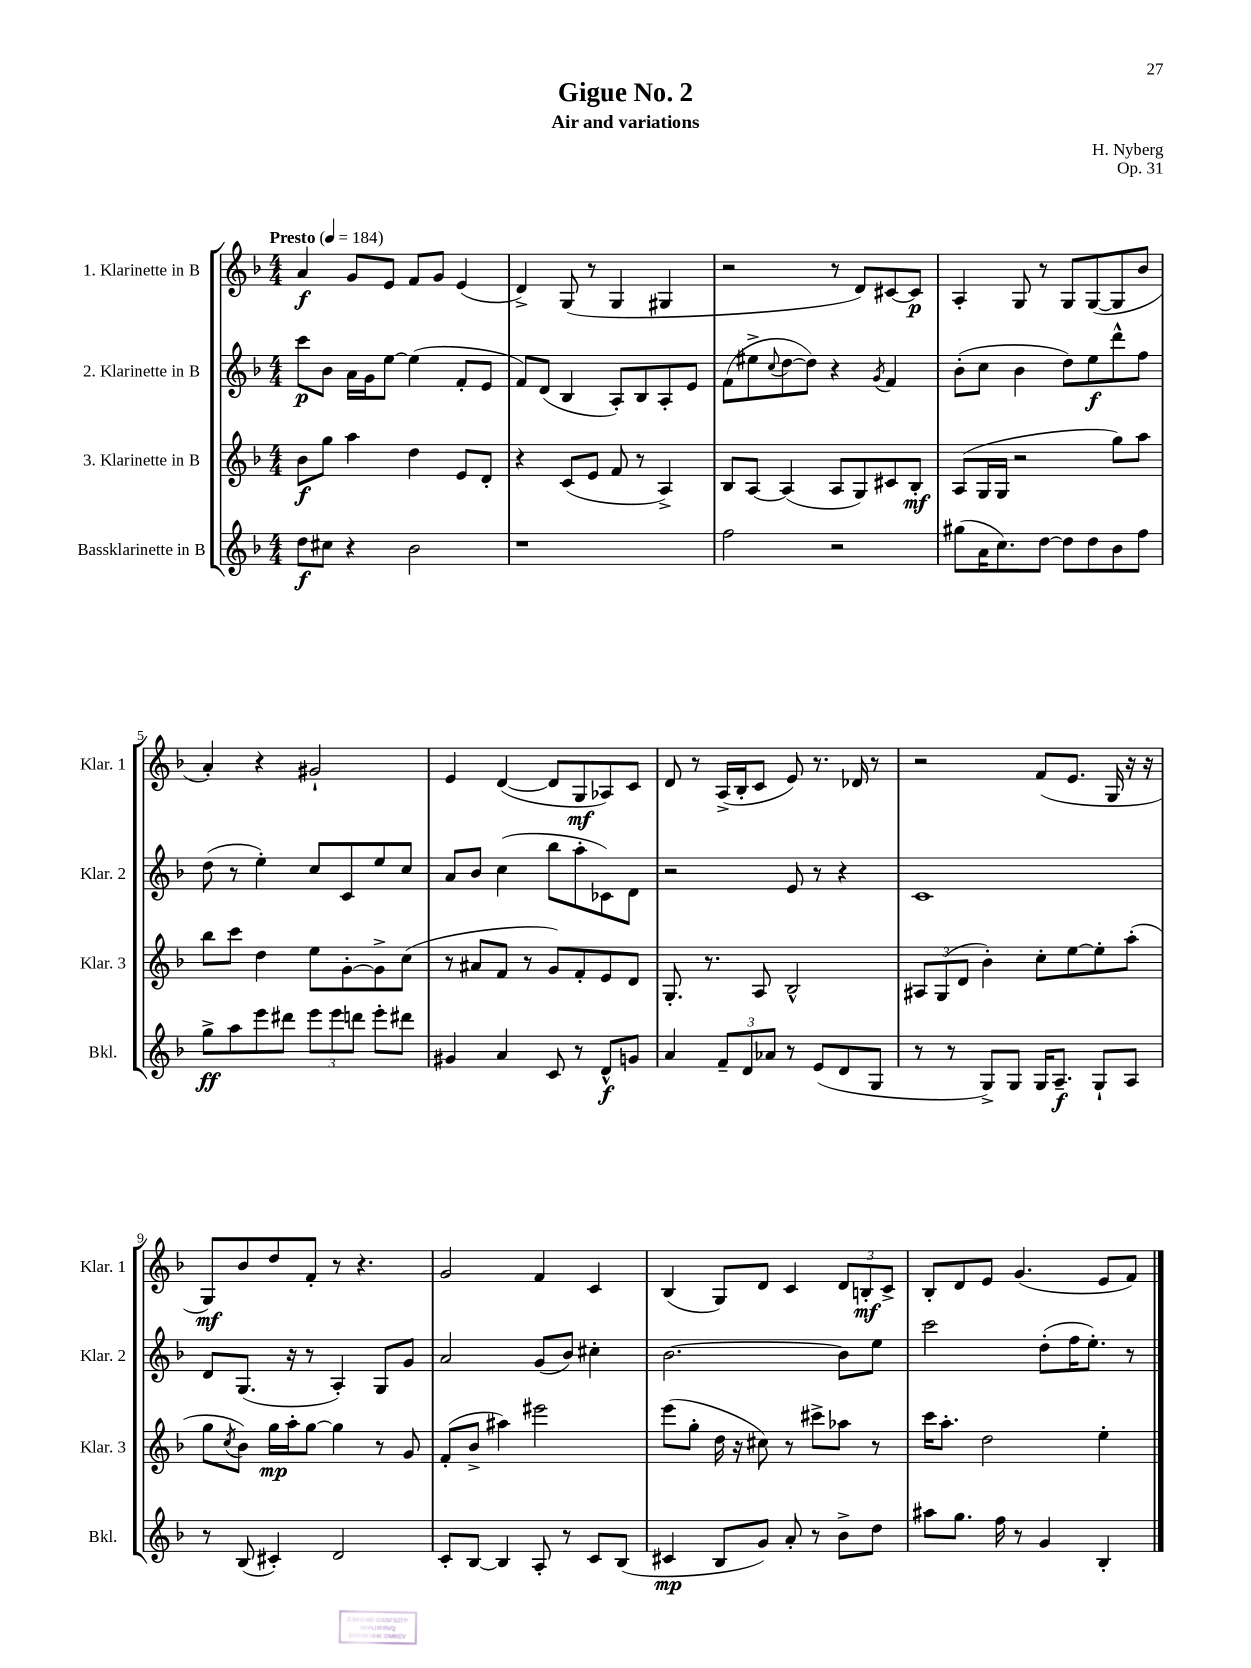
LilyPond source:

\header { title = "Gigue No. 2" composer = "H. Nyberg" subtitle = "Air and variations" opus = "Op. 31" }
<<
\new StaffGroup <<
\new Staff = "s0" \with { instrumentName = "1. Klarinette in B" shortInstrumentName = "Klar. 1" } {
    \clef treble \key f \major \numericTimeSignature \time 4/4 \tempo "Presto" 4 = 184
    a'4\f g'8 e'8 f'8 g'8 e'4( |
    d'4->) g8( r8 g4 gis4 |
    r2 r8 d'8) cis'8~ cis'8\p |
    a4-. g8 r8 g8 g8~( g8 bes'8 |
    a'4-.) r4 gis'2-! |
    e'4 d'4~( d'8 g8\mf aes8) c'8 |
    d'8 r8 a16->( bes16-. c'8 e'8) r8. des'16 r8 |
    r2 f'8( e'8. g16 r16 r16 |
    g8\mf) bes'8 d''8 f'8-. r8 r4. |
    g'2 f'4 c'4 |
    bes4( g8) d'8 c'4 \tuplet 3/2 { d'8 b8-.\mf c'8-> } |
    bes8-. d'8 e'8 g'4.( e'8 f'8) \bar "|." |
}
\new Staff = "s1" \with { instrumentName = "2. Klarinette in B" shortInstrumentName = "Klar. 2" } {
    \clef treble \key f \major \numericTimeSignature \time 4/4
    c'''8\p bes'8 a'16 g'16 e''8~ e''4( f'8-. e'8 |
    f'8) d'8( bes4 a8-.) bes8 a8-. e'8 |
    f'8( eis''8-> \appoggiatura { c''8 } d''8~ d''8) r4 \acciaccatura { g'8 } f'4 |
    bes'8-.( c''8 bes'4 d''8) e''8\f d'''8-^ f''8 |
    d''8( r8 e''4-.) c''8 c'8 e''8 c''8 |
    a'8 bes'8 c''4( bes''8 a''8-. ces'8) d'8 |
    r2 e'8 r8 r4 |
    c'1 |
    d'8 g8.( r16 r8 a4-.) g8 g'8 |
    a'2 g'8( bes'8) cis''4-. |
    bes'2.~ bes'8 e''8 |
    c'''2 d''8-.( f''16 e''8.-.) r8 \bar "|." |
}
\new Staff = "s2" \with { instrumentName = "3. Klarinette in B" shortInstrumentName = "Klar. 3" } {
    \clef treble \key f \major \numericTimeSignature \time 4/4
    bes'8\f g''8 a''4 d''4 e'8 d'8-. |
    r4 c'8( e'8 f'8 r8 a4->) |
    bes8 a8~ a4( a8 g8) cis'8 bes8-.\mf |
    a8( g16 g16 r2 g''8) a''8 |
    bes''8 c'''8 d''4 e''8 g'8~-. g'8-> c''8( |
    r8 ais'8 f'8 r8 g'8) f'8-. e'8 d'8 |
    g8.-. r8. a8 bes2-^ |
    \tuplet 3/2 { ais8 g8( d'8 } bes'4-.) c''8-. e''8~ e''8-. a''8-.( |
    g''8 \acciaccatura { c''8 } bes'8) g''16\mp a''16-. g''8~ g''4 r8 g'8 |
    f'8-.( bes'8-> ais''4) eis'''2 |
    e'''8( g''8-. d''16 r16 cis''8) r8 cis'''8-> aes''8 r8 |
    c'''16 a''8.-. d''2 e''4-. \bar "|." |
}
\new Staff = "s3" \with { instrumentName = "Bassklarinette in B" shortInstrumentName = "Bkl." } {
    \clef treble \key f \major \numericTimeSignature \time 4/4
    d''8\f cis''8 r4 bes'2 |
    r1 |
    f''2 r2 |
    gis''8( a'16 c''8.) d''8~ d''8 d''8 bes'8 f''8 |
    g''8->\ff a''8 e'''8 dis'''8 \tuplet 3/2 { e'''8 e'''8 d'''8 } e'''8-. dis'''8 |
    gis'4 a'4 c'8 r8 d'8-^\f g'8 |
    a'4 \tuplet 3/2 { f'8-- d'8 aes'8 } r8 e'8( d'8 g8 |
    r8 r8 g8->) g8 g16 a8.--\f g8-! a8 |
    r8 bes8( cis'4-.) d'2 |
    c'8-. bes8~ bes4 a8-. r8 c'8 bes8( |
    cis'4\mp bes8 g'8) a'8-. r8 bes'8-> d''8 |
    ais''8 g''8. f''16 r8 g'4 bes4-. \bar "|." |
}
>>
>>
